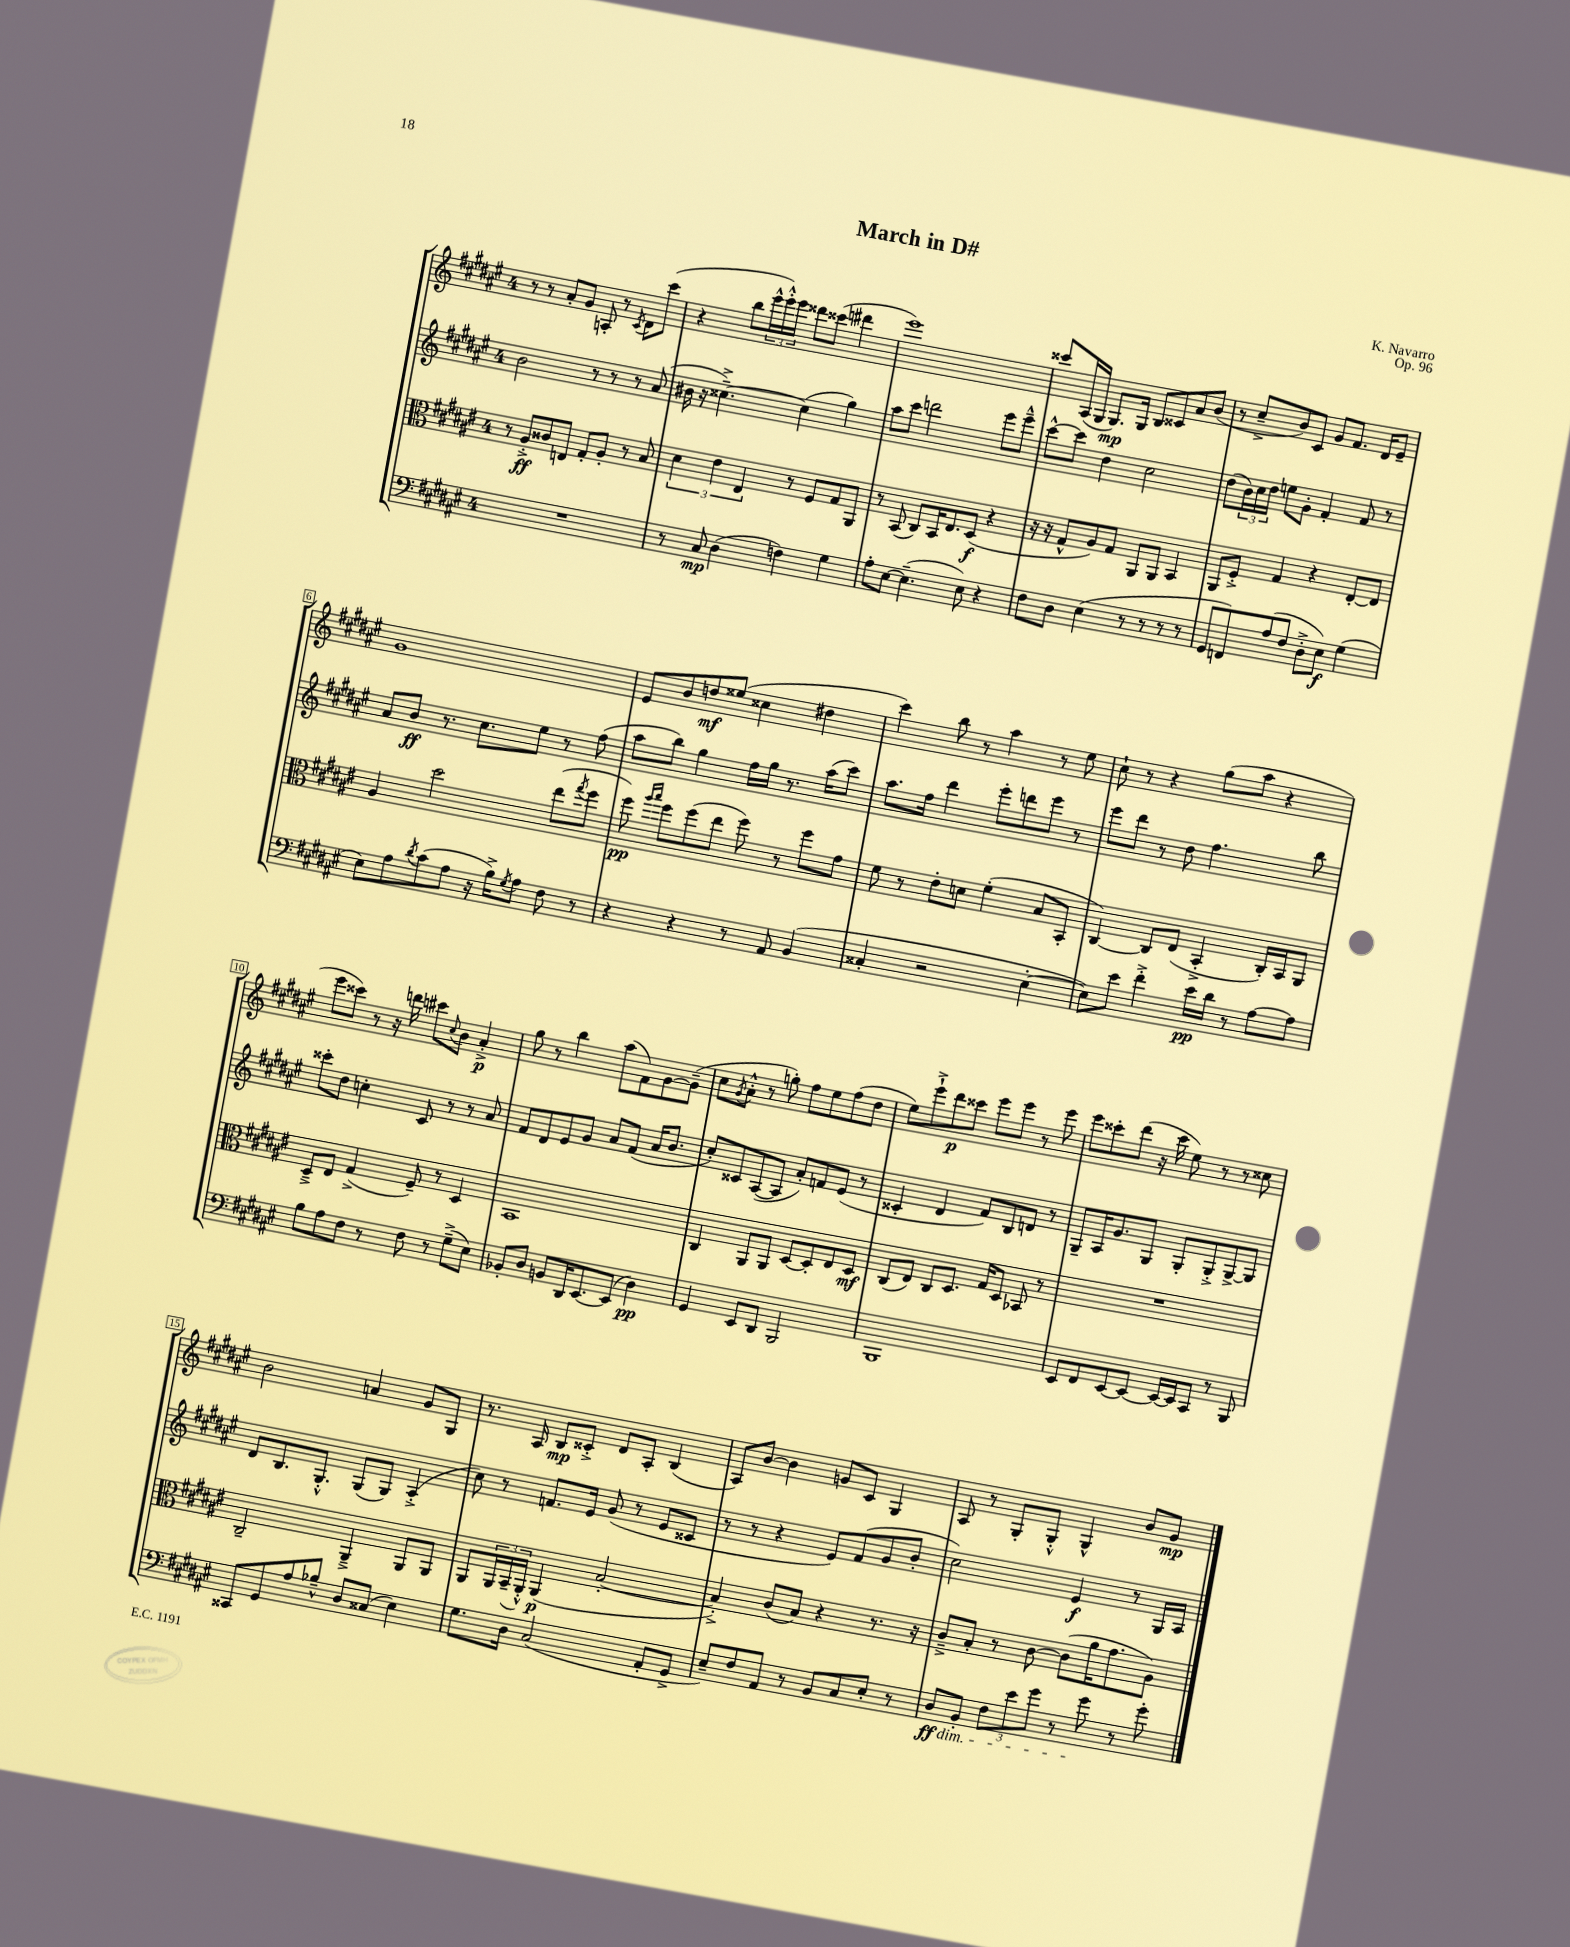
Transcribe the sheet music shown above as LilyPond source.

\header { title = "March in D#" composer = "K. Navarro" opus = "Op. 96" }
<<
\new StaffGroup <<
\new Staff = "s0" {
    \clef treble \key fis \major \once \override Staff.TimeSignature.style = #'single-digit \time 4/4
    r8 r8 ais'8-. gis'8 a8-. r8 \acciaccatura { cis'8 } dis'8 cis'''8( |
    r4 b''8 \tuplet 3/2 { eis'''16-^ eis'''16-.-^) eis'''16 } disis'''8 cisis'''8( dis'''4 |
    eis'''1) |
    cisis'''8 ais16( gis16 gis8.\mp) gis16 b8 cisis'8 ais'8 b'8( |
    r8 cis''8---> b'8) cis'8 gis'8 fis'8. dis'16 eis'8-- |
    gis'1 |
    eis'8 b'8 d''8\mf eisis''8( cisis''4 dis''4 |
    cis'''4) b''8 r8 ais''4 r8 eis''8 |
    cis''8-! r8 r4 gis''8( ais''8 r4 |
    eis'''8 cisis'''8) r8 r16 d'''16 cis'''8 \appoggiatura { cis''8 } b'8 ais'4-.->\p |
    gis''8 r8 b''4 ais''8( fis'8) gis'8~ gis'8--( |
    cis''8 \acciaccatura { gis'8 } ais'8-.-^ r8 g''8-.) fis''8 eis''8 fis''8( dis''8 |
    eis''8) eis'''8-!-> dis'''8\p cisis'''8 eis'''8 eis'''8 r8 eis'''8 |
    eis'''8 cisis'''8-. dis'''8( r16 cisis'''16 eis''8) r8 r8 cisis''8 |
    b'2 a'4 gis'8 gis8 |
    r8. ais16 b8\mp cisis'8-.-> dis'8 ais8-. b4( |
    ais8) b'8~ b'4 g'8 cis'8 gis4 |
    ais8 r8 gis8-. gis8-.-^ gis4-^ b'8 gis'8\mp \bar "|." |
}
\new Staff = "s1" {
    \clef treble \key fis \major \once \override Staff.TimeSignature.style = #'single-digit \time 4/4
    b'2 r8 r8 r8 ais'8( |
    bis'16 r16 cisis''4.~--->) cisis''4( gis''4) |
    ais''8 cis'''8 d'''2 eis'''8 eis'''8---^ |
    cis'''8~-^ cis'''8 dis''4 cis''2 |
    dis''8( \tuplet 3/2 { b'16) cis''16 dis''16 } e''8 gis'8-. fis'4-. fis'8 r8 |
    ais'8 b'8\ff r8. cis''8. eis''8 r8 fis''8( |
    ais''8 b''8) gis''4 fis''16 gis''16 r8. ais''16( cis'''8) |
    ais''8. fis''16 dis'''4 eis'''8-. d'''8 eis'''8 r8 |
    eis'''8 dis'''8 r8 dis''8 fis''4. b''8 |
    cisis'''8-. dis''8 c''4-. cis'8 r8 r8 ais'8 |
    fis'8 dis'8 eis'8 gis'8 ais'8 fis'8( ais'16 b'8. |
    cis''8-.) cisis'8 ais8~( ais8 ais'8-.) f'8 eis'8( r8 |
    cisis'4-. dis'4 fis'8) b8 d'8 r8 |
    gis8-- ais16 gis'8. gis8 gis8-. gis8-.-> gis8~-> gis8 |
    dis'8 b8. gis8.-.-^ gis8( gis8) ais4-.->( |
    cis''8) r8 f'8. eis'16 gis'8( r8 eis'8 cisis'8 |
    r8 r8 r4 eis'8) fis'8( gis'8 b'8-. |
    cis''2) eis'4\f r8 gis16 ais16 \bar "|." |
}
\new Staff = "s2" {
    \clef alto \key fis \major \once \override Staff.TimeSignature.style = #'single-digit \time 4/4
    r8 ais8-.->\ff cisis'8 e8 gis8-. ais8-. r8 b8 |
    \tuplet 3/2 { dis'4 eis'4 eis4 } r8 fis8 gis8 ais,8 |
    r8 b,8( cis8) b,16 eis8. dis8\f( r4 |
    r16 r16 gis8-^ ais8) gis8 ais,8 ais,8 b,4 |
    ais,8 fis8-.-> gis4 r4 eis8~-. eis8 |
    ais4 dis''2 eis''8( \acciaccatura { gis''8 } fis''8 |
    fis''8\pp) \grace { ais''16 b''16 } fis''8 fis''8( eis''8 fis''8) r8 fis''8 gis'8 |
    fis'8 r8 eis'8-. d'8 fis'4-.( b8 b,8-. |
    cis4~) cis8 eis8( b,4-.-> cis16-.) b,16 ais,8 |
    dis8---> eis8 gis4->( fis8--) r8 dis4 |
    b,1 |
    cis4 ais,8 ais,8 dis8~ dis8-. eis8 dis8\mf |
    cis8( eis8) cis8 dis8. gis16 dis8 bes,8 r8 |
    R1 |
    cis2-- ais,4---> ais,8 ais,8 |
    ais,8 \tuplet 3/2 { ais,16 b,16--( ais,16-.-^) } ais,4\p( b2~-. |
    b4-.->) cis'8( b8) r4 r8. r16 |
    cis'8---> b8-. r8 cis'8~ cis'8( ais'16 gis'8. ais8) \bar "|." |
}
\new Staff = "s3" {
    \clef bass \key fis \major \once \override Staff.TimeSignature.style = #'single-digit \time 4/4
    R1 |
    r8 cis8\mp dis4( f4) gis4 |
    ais8-. eis8~ eis4.--( eis8) r4 |
    fis8 dis8 eis4( r8 r8 r8 r8 |
    gis,8 f,8) ais8( fis8 dis8-.-> eis8\f) gis4( |
    eis8) ais8 \acciaccatura { dis'8 } cis'8( ais8 r16 b16->) \acciaccatura { gis8 } ais8 fis8 r8 |
    r4 r4 r8 ais,8 b,4( |
    cisis4-. r2 eis4~-. |
    eis8) eis'8 fis'4-.-> eis'16\pp dis'16 r8 ais8~ ais8 |
    b8 ais8 fis8 r8 fis8 r8 gis8--->( eis8) |
    bes,8-. dis8 b,8 dis,16 eis,8.~ eis,8( dis4\pp) |
    gis,4 eis,8 dis,8 b,,2 |
    b,,1 |
    eis,8 fis,8 eis,8~ eis,8~ eis,16~ eis,16 cis,8 r8 b,,8 |
    cisis,8 gis,8 ais8 bes8---^ dis8 cisis8( eis4) |
    gis8. dis16 cis2( ais,8-. gis,8-> |
    eis8--) fis8 ais,8 r8 b,8 cis8 eis8-. r8 |
    dis8\ff\dim b,8-. \tuplet 3/2 { fis8 eis'8 gis'8 } r8 gis'8\! r8 gis'8-. \bar "|." |
}
>>
>>
\layout { \context { \Score \override BarNumber.stencil = #(make-stencil-boxer 0.1 0.3 ly:text-interface::print) } }
